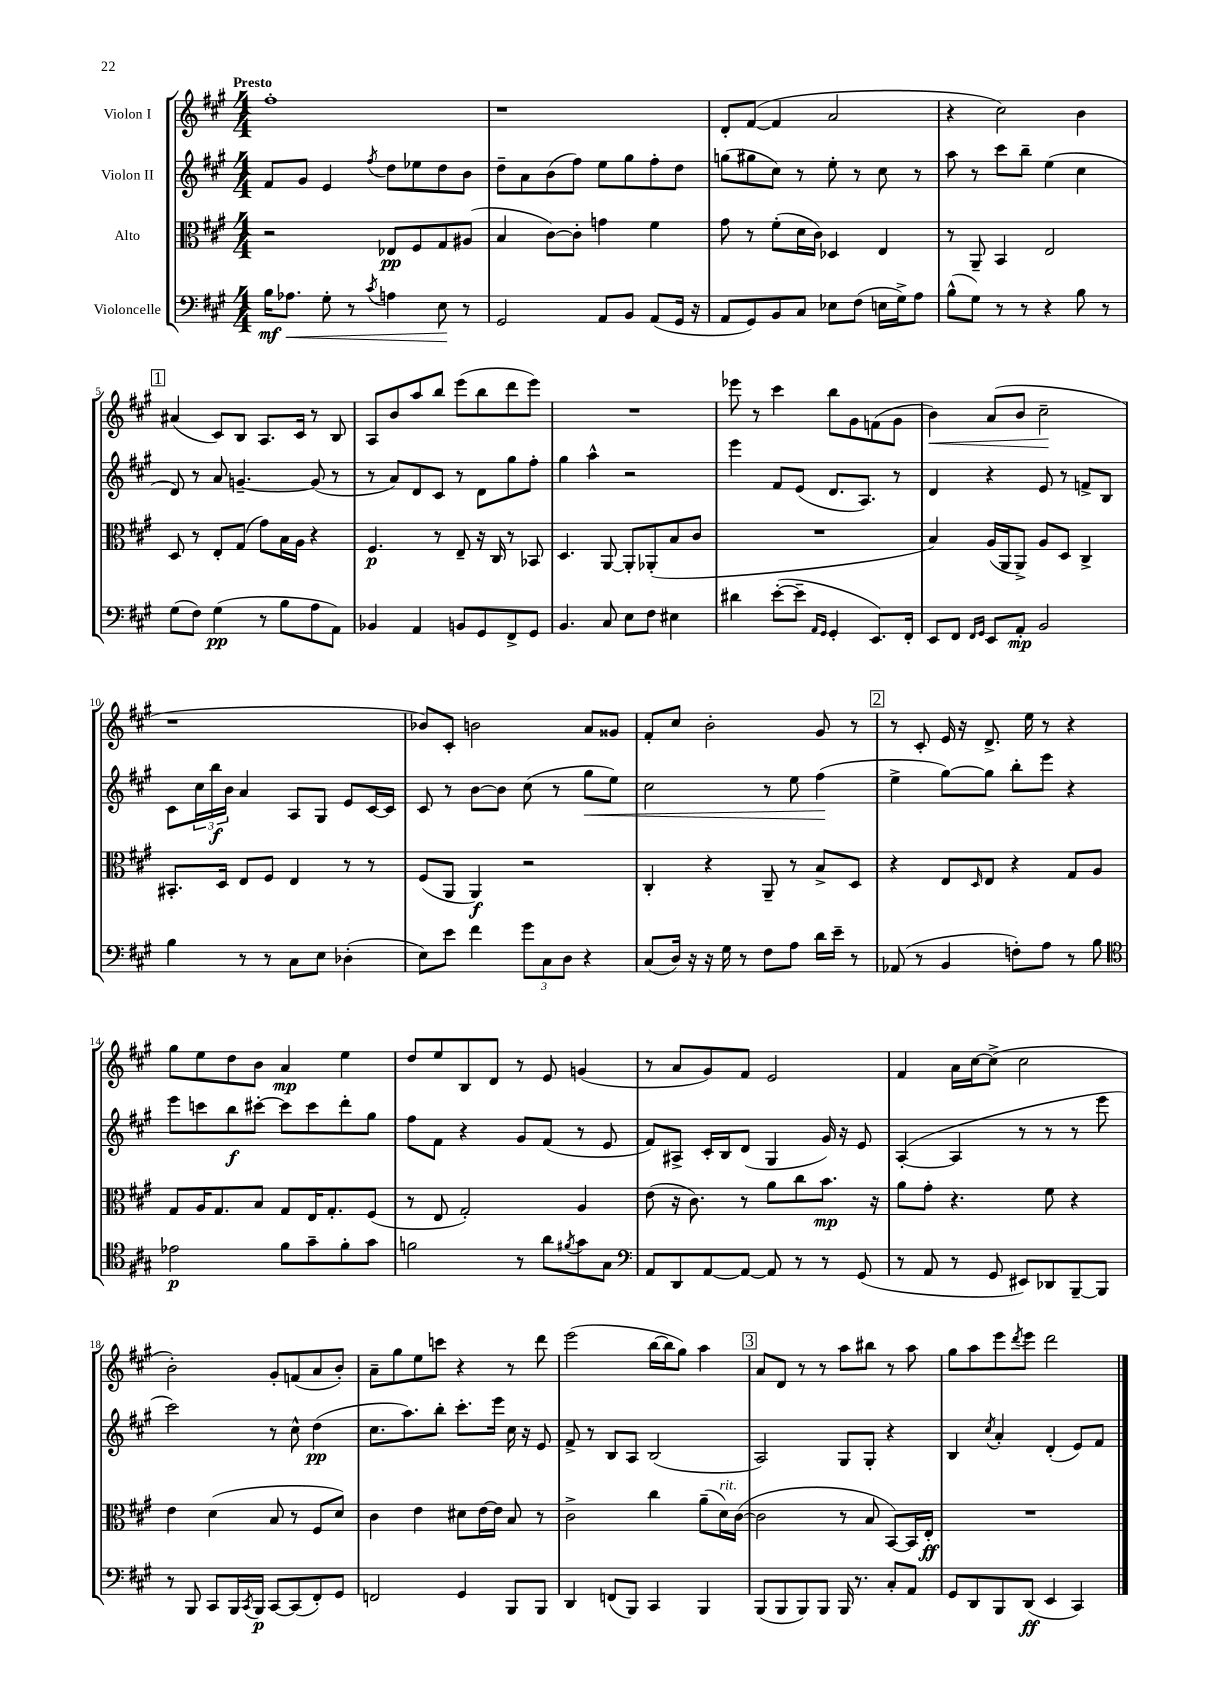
<<
\new StaffGroup <<
\new Staff = "s0" \with { instrumentName = "Violon I" } {
    \clef treble \key a \major \numericTimeSignature \time 4/4 \tempo "Presto"
    fis''1-. |
    r1 |
    d'8-. fis'8~( fis'4 a'2 |
    r4 cis''2) b'4 |
    \mark \markup { \box "1" } ais'4( cis'8) b8 a8. cis'16 r8 b8 |
    a8 b'8 a''8 b''8 e'''8( b''8 d'''8 e'''8) |
    R1 |
    ees'''8 r8 cis'''4 b''8 gis'8 f'8( gis'8 |
    b'4\<) a'8( b'8 cis''2--\! |
    r1 |
    bes'8) cis'8-. b'2 a'8 gisis'8 |
    fis'8-. cis''8 b'2-. gis'8 r8 |
    \mark \markup { \box "2" } r8 cis'8-. e'16 r16 d'8.-> e''16 r8 r4 |
    gis''8 e''8 d''8 b'8 a'4\mp e''4 |
    d''8 e''8 b8 d'8 r8 e'8 g'4( |
    r8 a'8 gis'8) fis'8 e'2 |
    fis'4 a'16 cis''16~ cis''8->( cis''2 |
    b'2-.) gis'8-. f'8( a'8 b'8-.) |
    a'8-- gis''8 e''8 c'''8 r4 r8 d'''8 |
    e'''2( b''16~ b''16 gis''8) a''4 |
    \mark \markup { \box "3" } a'8 d'8 r8 r8 a''8 bis''8 r8 a''8 |
    gis''8 a''8 e'''8 \acciaccatura { d'''8 } e'''8 d'''2 \bar "|." |
}
\new Staff = "s1" \with { instrumentName = "Violon II" } {
    \clef treble \key a \major \numericTimeSignature \time 4/4
    fis'8 gis'8 e'4 \acciaccatura { fis''8 } d''8 ees''8 d''8 b'8 |
    d''8-- a'8 b'8( fis''8) e''8 gis''8 fis''8-. d''8 |
    g''8( gis''8 cis''8) r8 e''8-. r8 cis''8 r8 |
    a''8 r8 cis'''8 b''8-- e''4( cis''4 |
    \mark \markup { \box "1" } d'8) r8 a'8 g'4.~-- g'8( r8 |
    r8 a'8) d'8 cis'8 r8 d'8 gis''8 fis''8-. |
    gis''4 a''4-^ r2 |
    e'''4 fis'8 e'8( d'8. a8.) r8 |
    d'4 r4 e'8 r8 f'8-> b8 |
    cis'8 \tuplet 3/2 { cis''16 b''16\f b'16 } a'4 a8 gis8 e'8 cis'16~ cis'16 |
    cis'8 r8 b'8~ b'8 cis''8( r8 gis''8\< e''8) |
    cis''2 r8 e''8 fis''4\!( |
    \mark \markup { \box "2" } e''4-> gis''8~) gis''8 b''8-. e'''8 r4 |
    e'''8 c'''8 b''8\f cis'''8~-. cis'''8 cis'''8 d'''8-. gis''8 |
    fis''8 fis'8 r4 gis'8 fis'8( r8 e'8 |
    fis'8) ais8-> cis'16-. b16 d'8( gis4 gis'16) r16 e'8 |
    a4~-.( a4 r8 r8 r8 e'''8 |
    cis'''2) r8 cis''8-^ d''4\pp( |
    cis''8. a''8.) b''8-. cis'''8.-. e'''16 cis''16 r16 e'8 |
    fis'8-> r8 b8 a8 b2( |
    \mark \markup { \box "3" } a2) gis8 gis8-. r4 |
    b4 \acciaccatura { cis''8 } a'4-. d'4-.( e'8) fis'8 \bar "|." |
}
\new Staff = "s2" \with { instrumentName = "Alto" } {
    \clef alto \key a \major \numericTimeSignature \time 4/4
    r2 ees8\pp fis8 gis8 ais8( |
    b4 cis'8~) cis'8-. g'4 fis'4 |
    gis'8 r8 fis'8-.( d'16 cis'16) des4 e4 |
    r8 a,8-- b,4 e2 |
    \mark \markup { \box "1" } d8 r8 e8-. gis8( gis'8) b16 a16 r4 |
    fis4.\p r8 e8-- r16 cis16 r8 bes,8 |
    d4. a,8~ a,8-. aes,8-.( b8 cis'8 |
    R1 |
    b4) a16( a,16 a,8->) a8 d8 cis4-> |
    bis,8.-. d16 e8 fis8 e4 r8 r8 |
    fis8( a,8 a,4\f) r2 |
    cis4-. r4 a,8-- r8 b8-> d8 |
    \mark \markup { \box "2" } r4 e8 \grace { d16 } e8 r4 gis8 a8 |
    gis8 a16 gis8. b8 gis8 e16 gis8.-. fis8( |
    r8 e8 gis2-.) a4 |
    e'8( r16 cis'8.) r8 a'8 cis''8 b'8.\mp r16 |
    a'8 gis'8-. r4. fis'8 r4 |
    e'4 d'4( b8 r8 fis8 d'8) |
    cis'4 e'4 dis'8 e'16~ e'16 b8 r8 |
    cis'2-> cis''4 a'8--( d'16^\markup { \italic "rit." }) cis'16~( |
    \mark \markup { \box "3" } cis'2 r8 b8 b,8~) b,16 e16-.\ff |
    R1 \bar "|." |
}
\new Staff = "s3" \with { instrumentName = "Violoncelle" } {
    \clef bass \key a \major \numericTimeSignature \time 4/4
    b16\mf aes8.\< gis8-. r8 \acciaccatura { cis'8 } a4 e8\! r8 |
    gis,2 a,8 b,8 a,8( gis,16 r16 |
    a,8 gis,8) b,8 cis8 ees8 fis8( e16 gis16->) a8 |
    b8-^( gis8) r8 r8 r4 b8 r8 |
    \mark \markup { \box "1" } gis8( fis8) gis4\pp( r8 b8 a8 a,8) |
    bes,4 a,4 b,8 gis,8 fis,8-> gis,8 |
    b,4. cis8 e8 fis8 eis4 |
    dis'4 e'8~-.( e'8-- \grace { a,16 gis,16 } gis,4-. e,8.) fis,16-. |
    e,8 fis,8 \grace { fis,16 gis,16 } e,8 a,8-.\mp b,2 |
    b4 r8 r8 cis8 e8 des4-.( |
    e8) e'8 fis'4 \tuplet 3/2 { gis'8 cis8 d8 } r4 |
    cis8( d16) r16 r16 gis16 r8 fis8 a8 d'16 e'16-- r8 |
    \mark \markup { \box "2" } aes,8( r8 b,4 f8-.) a8 r8 b8 |
    \clef tenor ees'2\p fis'8 gis'8-- fis'8-. gis'8 |
    f'2 r8 a'8 \acciaccatura { fis'8 } gis'8 gis8 |
    \clef bass a,8 d,8 a,8~ a,8~ a,8 r8 r8 gis,8( |
    r8 a,8 r8 gis,8 eis,8) des,8 b,,8~-- b,,8 |
    r8 b,,8 cis,8 b,,16 \acciaccatura { cis,8 } b,,16\p cis,8~ cis,8( fis,8-.) gis,8 |
    f,2 gis,4 b,,8 b,,8 |
    d,4 f,8( b,,8) cis,4 b,,4 |
    \mark \markup { \box "3" } b,,8( b,,8 b,,8) b,,8 b,,16 r8. cis8-. a,8 |
    gis,8 d,8 b,,8 d,8\ff( e,4 cis,4) \bar "|." |
}
>>
>>
